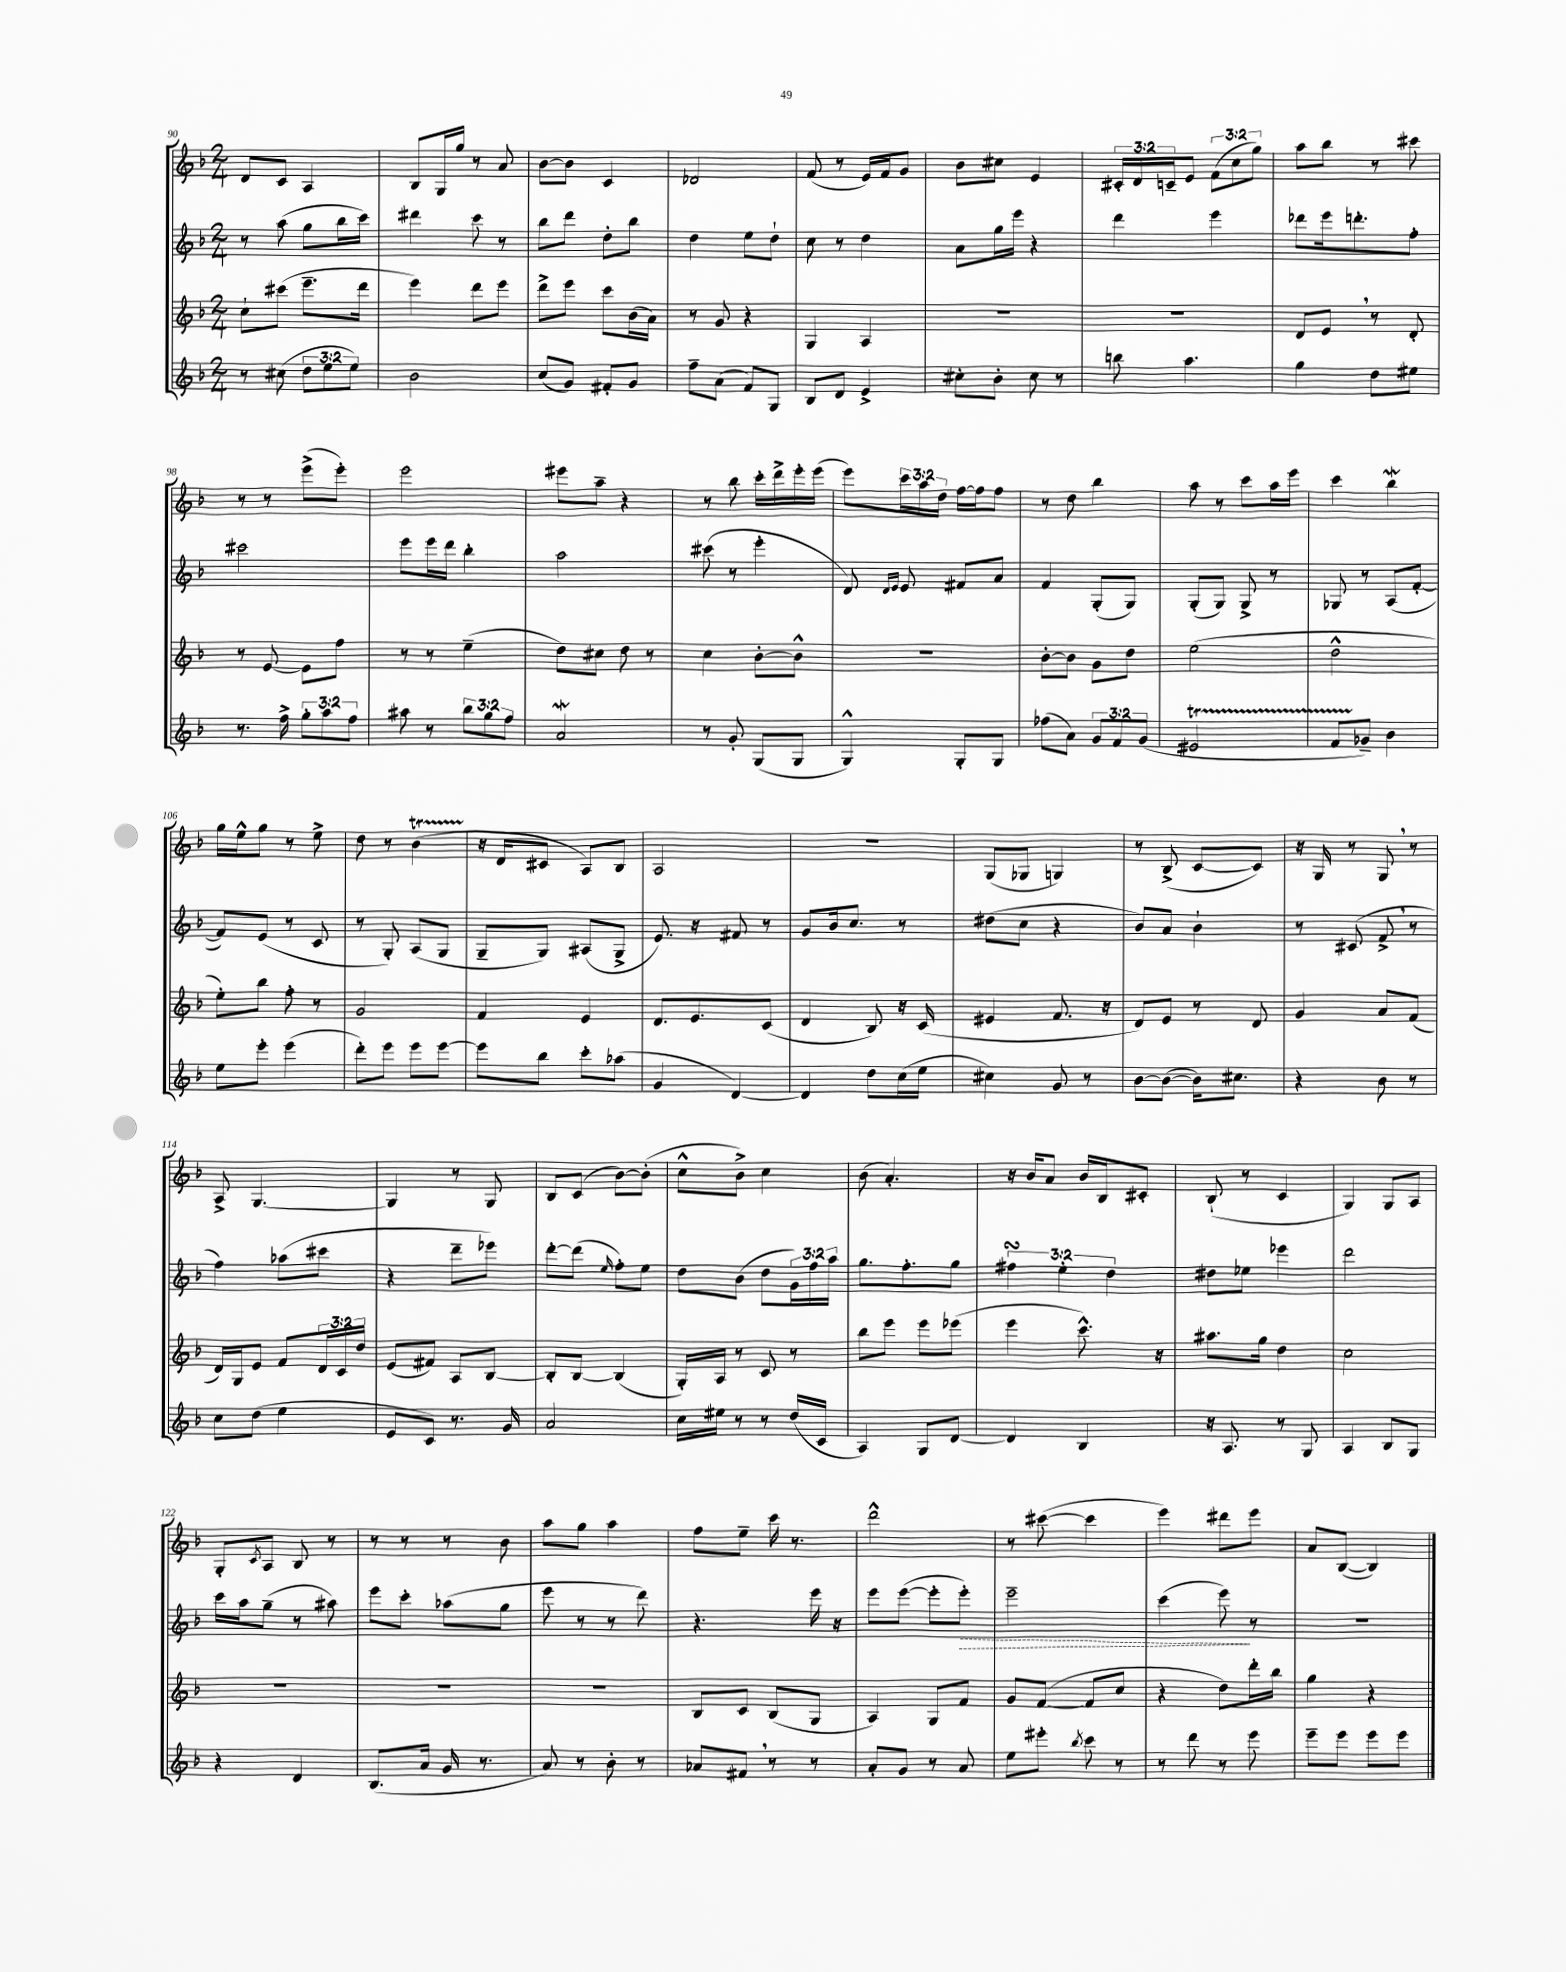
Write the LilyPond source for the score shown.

<<
\new StaffGroup <<
\new Staff = "s0" {
    \clef treble \key f \major \numericTimeSignature \time 2/4 \override Staff.TupletNumber.text = #tuplet-number::calc-fraction-text
    d'8 c'8 a4 |
    bes8 g16 g''16 r8 a'8 |
    bes'8~ bes'8 c'4 |
    des'2 |
    f'8( r8 e'16) f'16 g'8 |
    bes'8 cis''8 e'4 |
    \tuplet 3/2 { cis'16-. d'16 c'16-- } e'8 \tuplet 3/2 { f'8( c''8 g''8) } |
    a''8 bes''8 r8 cis'''8 |
    r8 r8 e'''8->( e'''8-.) |
    e'''2 |
    eis'''8 a''8-- r4 |
    r8 bes''8 c'''16-. d'''16-> e'''16-. e'''16( |
    e'''8) \tuplet 3/2 { c'''16 a''16 d''16 } f''16~ f''16 f''8 |
    r8 d''8 bes''4 |
    a''8 r8 c'''8 a''16 e'''16 |
    c'''4 bes''4\mordent |
    g''16 e''16-^ g''8 r8 e''8-> |
    d''8 r8 bes'4\startTrillSpan( |
    r16\stopTrillSpan d'16 cis'8 a8) bes8 |
    a2 |
    R2 |
    g8( ges8 g4) |
    r8 bes8->( c'8~ c'8) |
    r16 g16 r8 g8 \breathe r8 |
    a8-> g4.~ |
    g4 r8 g8 |
    bes8 c'8( bes'8~) bes'8-.( |
    c''8-^ bes'8->) c''4 |
    bes'8( a'4.-.) |
    r16 bes'16 a'8 bes'16 bes16 cis'8-. |
    bes8-!( r8 c'4 |
    g4) g8 a8 |
    g8-. \acciaccatura { c'8 } a8 bes8 r8 |
    r8 r8 r8 bes'8 |
    a''8 g''8 a''4 |
    f''8 e''8-- c'''16 r8. |
    d'''2-^ |
    r8 cis'''8~( cis'''4 |
    e'''4) dis'''8 e'''8 |
    a'8 bes8~( bes4) \bar "|." |
}
\new Staff = "s1" {
    \clef treble \key f \major \numericTimeSignature \time 2/4 \override Staff.TupletNumber.text = #tuplet-number::calc-fraction-text
    r8 a''8( g''8 bes''16 c'''16) |
    dis'''4 c'''8 r8 |
    bes''8 d'''8 d''8-. bes''8 |
    d''4 e''8 d''8-! |
    c''8 r8 d''4 |
    a'8 g''16 e'''16 r4 |
    d'''4 e'''4 |
    des'''8 e'''16 d'''8.-. f''8-. |
    cis'''2 |
    e'''8 e'''16 d'''16 bes''4-. |
    a''2 |
    cis'''8( r8 e'''4-. |
    d'8) \grace { d'16 e'16 } e'8 fis'8 a'8 |
    f'4 g8-.( g8) |
    g8-.( g8) g8-> r8 |
    ges8 r8 a8( f'8~-. |
    f'8) e'8( r8 c'8 |
    r8 g8-.) a8( g8 |
    g8-- g8) ais8( g8-> |
    e'8.) r16 fis'8 r8 |
    g'8 bes'16 c''8. r8 |
    dis''8( c''8 r4 |
    bes'8) a'8 bes'4-! |
    r8 cis'8( f'8-> \breathe r8 |
    f''4) aes''8( cis'''8 |
    r4 d'''8-- ees'''8) |
    d'''8~-. d'''8( \grace { e''16 } f''8-.) e''8 |
    d''8 bes'8( d''8 \tuplet 3/2 { g'16) f''16 a''16 } |
    g''8. f''8.-. g''8 |
    \tuplet 3/2 { fis''4\turn e''4-. d''4 } |
    dis''8 ees''8 ees'''4 |
    d'''2 |
    c'''16 a''16 g''8--( r8 ais''8) |
    e'''8 c'''8-. aes''8( g''8 |
    e'''8 r8 r8 d'''8) |
    r4. e'''16 r16 |
    e'''8 e'''8~( e'''8-. \once \override Hairpin.style = #'dashed-line e'''8-.\>) |
    e'''2-- |
    c'''4( e'''8\!) r8 |
    r2 \bar "|." |
}
\new Staff = "s2" {
    \clef treble \key f \major \numericTimeSignature \time 2/4 \override Staff.TupletNumber.text = #tuplet-number::calc-fraction-text
    c''8-! cis'''8( e'''8.-- d'''16 |
    e'''4) d'''8 e'''8 |
    d'''8-> e'''8 c'''8 bes'16( a'16) |
    r8 g'8 r4 |
    g4 a4 |
    R2 |
    R2 |
    d'8 e'8 \breathe r8 d'8-. |
    r8 e'8~ e'8 f''8 |
    r8 r8 e''4--( |
    d''8) cis''8 d''8 r8 |
    c''4 bes'8~-. bes'8-^ |
    r2 |
    bes'8~-. bes'8 g'8 d''8 |
    e''2( |
    d''2-^ |
    e''8-.) bes''8 f''8-. r8 |
    g'2 |
    f'4 e'4 |
    d'8. e'8. c'8( |
    d'4 bes8) r16 c'16( |
    eis'4 f'8. r16 |
    d'8) e'8 r8 d'8 |
    g'4 a'8 f'8( |
    d'16) g16 e'8 f'8 \tuplet 3/2 { d'16 c'16 d''16 } |
    e'8( fis'8) a8 bes8~ |
    bes8-. bes8~ bes4( |
    g16-.) a16 r8 c'8 r8 |
    bes''8 e'''8 e'''8 ees'''8( |
    e'''4 c'''8.-^) r16 |
    ais''8. g''16 d''4 |
    c''2 |
    R2 |
    R2 |
    R2 |
    bes8 c'8 bes8( g8 |
    a4) g8 f'8 |
    g'8 f'8~( f'8 c''8 |
    r4 d''8) d'''16-. bes''16 |
    g''4 r4 \bar "|." |
}
\new Staff = "s3" {
    \clef treble \key f \major \numericTimeSignature \time 2/4 \override Staff.TupletNumber.text = #tuplet-number::calc-fraction-text
    r8 cis''8( \tuplet 3/2 { d''8 e''8 e''8) } |
    bes'2 |
    c''8( g'8) fis'8-. g'8 |
    f''8-- a'8( f'8) g8 |
    bes8 d'8 e'4-> |
    cis''8-. bes'8-. cis''8 r8 |
    b''8 a''4. |
    g''4 d''8 eis''8 |
    r8. f''16-> \tuplet 3/2 { g''8-. a''8 f''8 } |
    ais''8 r8 \tuplet 3/2 { bes''8 g''8 f''8 } |
    a'2\mordent |
    r8 g'8-. g8( g8 |
    g4-^) g8-. g8 |
    fes''8( a'8) \tuplet 3/2 { g'8 f'8 g'8( } |
    eis'2\startTrillSpan |
    f'8 ges'8--\stopTrillSpan) bes'4 |
    e''8 e'''8-. e'''4( |
    d'''8-.) e'''8 e'''8 e'''8~ |
    e'''8 bes''8 c'''8-. aes''8( |
    g'4 d'4~) |
    d'4 d''8 c''16( e''16 |
    cis''4) g'8 r8 |
    bes'8~ bes'8~( bes'16) cis''8. |
    r4 bes'8 r8 |
    c''8 d''8( e''4 |
    e'8 c'8) r8. g'16 |
    a'2 |
    c''16 eis''16 r8 r8 d''16( c'16 |
    a4) g8 d'8~ |
    d'4 bes4 |
    r16 a8. r8 g8 |
    a4 bes8 g8 |
    r4 d'4 |
    bes8.( a'16 g'16 r8. |
    a'8) r8 bes'8-. r8 |
    aes'8 fis'8 \breathe r8 r8 |
    a'8-. g'8 r8 a'8 |
    e''8 eis'''8-. \acciaccatura { bes''8 } c'''8 r8 |
    r8 d'''8 r8 e'''8 |
    e'''8-- e'''8 e'''8 e'''8 \bar "|." |
}
>>
>>
\layout { \context { \Score currentBarNumber = #90 } }
